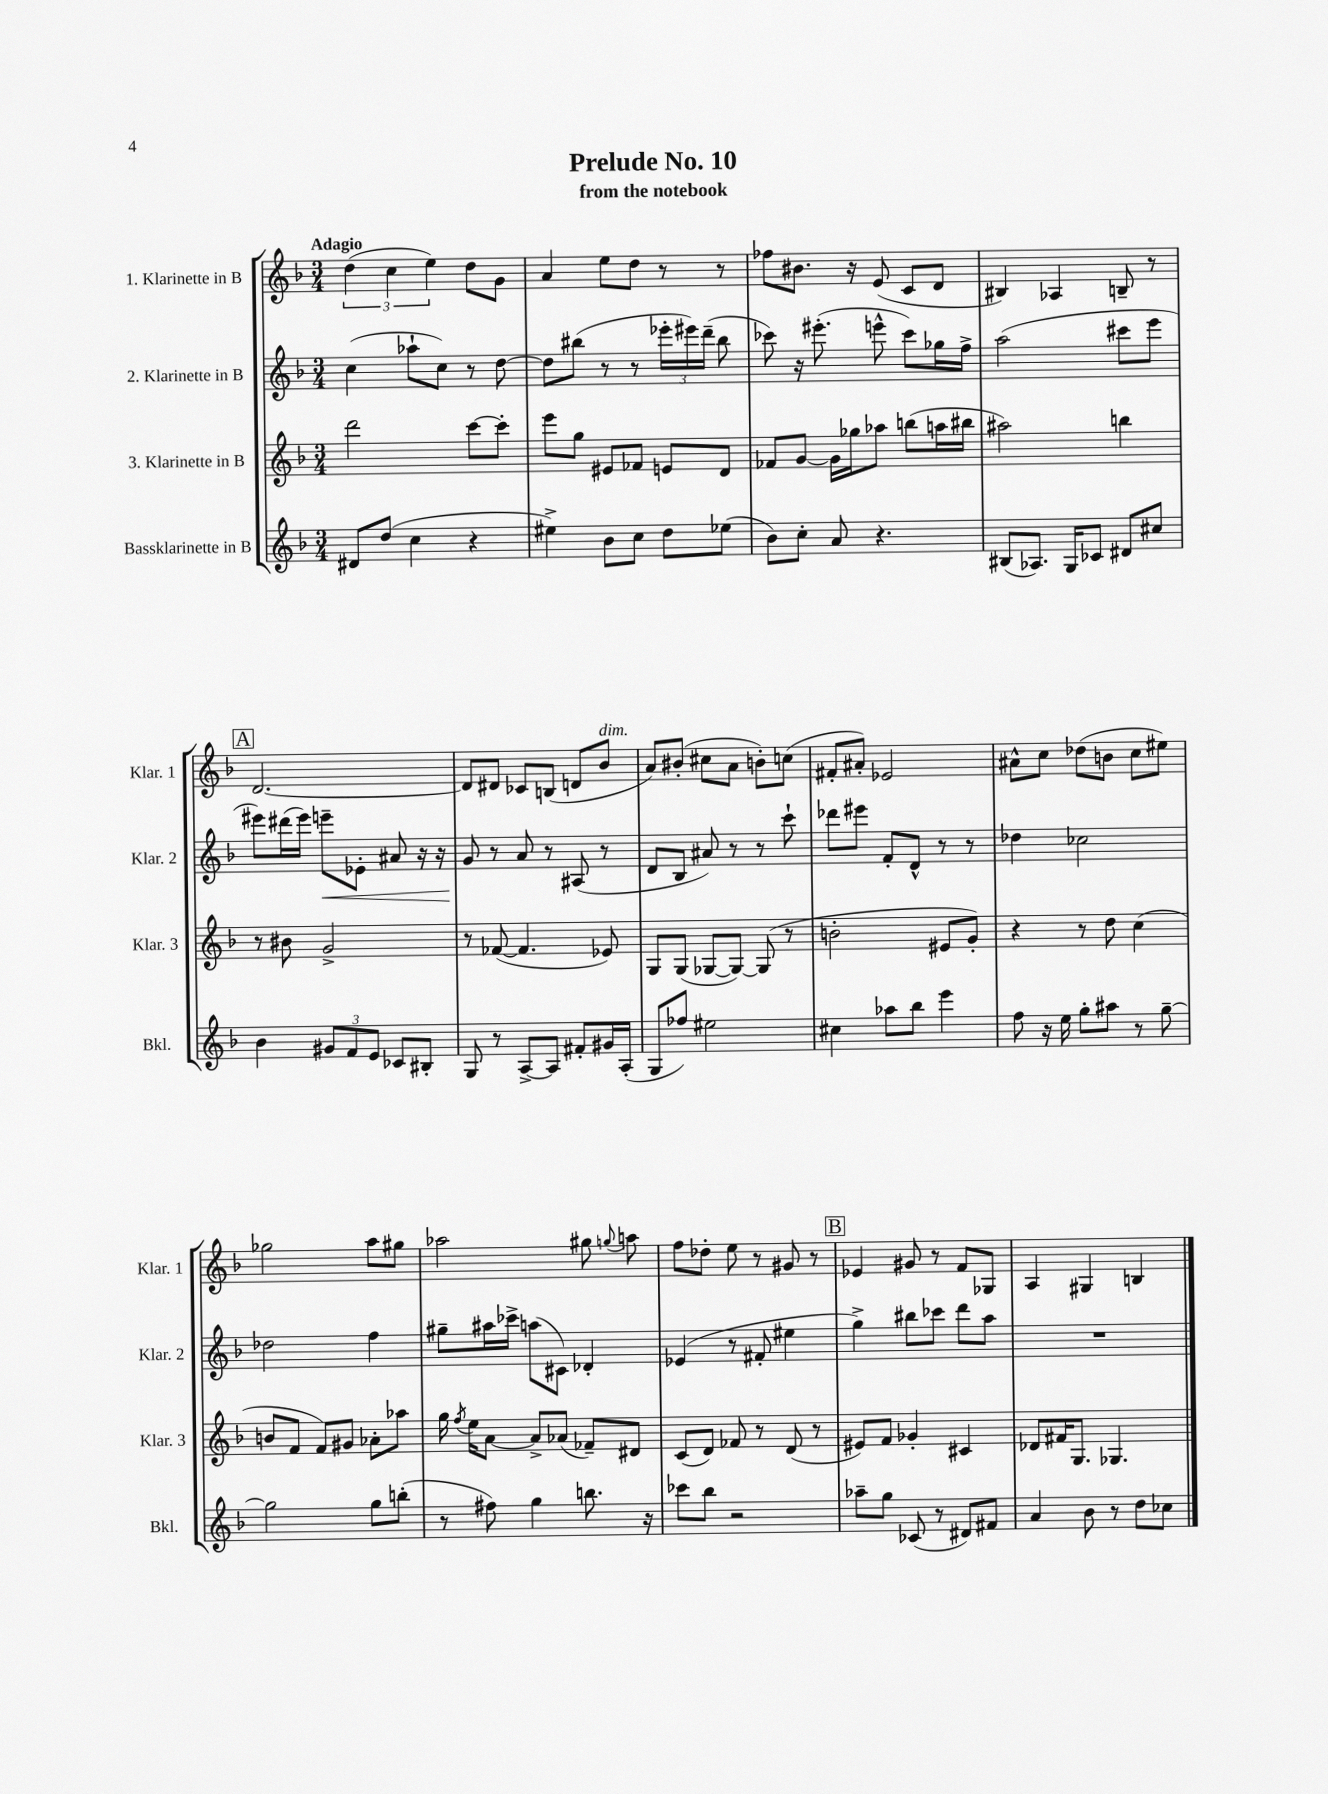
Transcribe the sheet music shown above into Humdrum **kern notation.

**kern	**kern	**kern	**kern
*staff4	*staff3	*staff2	*staff1
*clefG2	*clefG2	*clefG2	*clefG2
*k[b-]	*k[b-]	*k[b-]	*k[b-]
*M3/4	*M3/4	*M3/4	*M3/4
8d#/L	2ddd\	(4cc\	(6dd\
(8dd/J	.	.	.
.	.	.	6cc\
4cc\	.	8aa-`\L	.
.	.	.	6ee\)
.	.	8cc\J)	.
4r	[8ccc\L	8r	8dd\L
.	8ccc'\]J	[8dd\	8g\J
=	=	=	=
4ee#^\)	8eee\L	8dd\]L	4a/
.	8gg\J	(8bb#\J	.
8b-\L	8e#/L	8r	8ee\L
8cc\J	8f-/J	8r	8dd\J
8dd\L	8e/L	24eee-'\LL	8r
.	.	24eee#\)	.
.	.	(24ddd~\JJ	.
(8ee-\J	8d/J	8bb#\	8r
=	=	=	=
8b-\L)	8f-/L	8ccc-\)	8ff-\L
8cc'\J	[8g/J	16r	8.b#\J
.	.	(8.eee#'\	.
8a/	16g\]LL	.	.
.	16gg-\J	.	16r
4.r	8aa-\J	8eee^^\	(8e/
.	(8bb\L	8ccc-\L)	8c/L
.	16aa\L	16gg-\L	8d/J
.	16bb#\JJ	16ff^\JJ	.
=	=	=	=
(8B#/L	2aa#\)	(2aa\	4B#/)
8.A-/J)	.	.	.
.	.	.	4A-/
16G/LK	.	.	.
8c-/J	.	.	.
8d#/L	4bb\	8ccc#\L	8B~/
8cc#/J	.	8eee\J	8r
=	=	=	=
4b-\	8r	8eee#\L)	[2.d/
.	8b#\	(16ddd#\L	.
.	.	16eee#\JJ)	.
12g#/L	2g^/	8eee~\L	.
12f/	.	.	.
.	.	8e-'\J	.
12e/J	.	.	.
8c-/L	.	8a#/	.
8B#'/J	.	16r	.
.	.	16r	.
=	=	=	=
8G/	8r	8g/	8d/]L
8r	([8f-/	8r	8d#/J
[8A^/L	4.f-/]	8a/	8c-/L
8A/]J	.	8r	(8B/J
8f#'/L	.	(8A#/	8d/L
16g#/L	8e-/)	8r	8b-/J
(16A'/JJ	.	.	.
=	=	=	=
8G/L	8G/L	8d/L	8a/L)
8ff-/J)	(8G/J	8B-/J	(8b#'/J
2ee#\	[8G-/L	8a#/)	8cc#\L
.	8G-/_J)	8r	8a\J
.	(8G-/]	8r	8b'\L)
.	8r	8ccc`\	(8cc\J
=	=	=	=
4cc#\	2b'\	8ddd-\L	8f#'/L
.	.	8eee#\J	8a#'/J)
8aa-\L	.	8f'/L	2e-/
8bb-\J	.	8d^^/J	.
4eee\	8e#/L	8r	.
.	8g'/J)	8r	.
=	=	=	=
8ff\	4r	4dd-\	8a#^^\L
16r	.	.	8cc\J
16ee\	.	.	.
8gg'\L	8r	2cc-\	(8dd-\L
8aa#\J	8dd\	.	8b\J
8r	(4cc\	.	8cc\L
[8gg~\	.	.	8ee#\J)
=	=	=	=
2gg\]	8b/L	2dd-\	2gg-\
.	8f/J	.	.
.	8f/L)	.	.
.	8g#/J	.	.
8gg\L	8a-'\L	4ff\	8aa\L
(8bb'\J	8aa-\J	.	8gg#\J
=	=	=	=
8r	16gg\	8gg#~\L	2aa-\
.	8qff/	.	.
.	16ee\LK	.	.
8ff#\)	[8a\J	16aa#\L	.
.	.	16ccc-^\JJ	.
4gg\	8a^/]L	(8aa\L	.
.	(8a-/J	8c#\J)	.
8.bb\	8f-~/L)	4d-'/	8gg#\
.	.	.	8qqgg/
.	8d#/J	.	8aa\
16r	.	.	.
=	=	=	=
8ccc-\L	(8c/L	(4e-/	8ff\L
8bb-\J	8d/J)	.	8dd-'\J
2r	8f-/	8r	8ee\
.	8r	8f#'/	8r
.	(8d/	4ee#\	8g#/
.	8r	.	8r
=	=	=	=
8aa-~\L	8e#/L)	4gg^\)	4e-/
8gg\J	8f/J	.	.
(8c-/	4g-'/	8bb#\L	8g#/
8r	.	8ccc-\J	8r
8d#/L)	4c#/	8ddd\L	8f/L
8f#/J	.	8aa\J	8G-/J
=	=	=	=
4a/	8d-/L	2.r	4A/
.	16f#/K	.	.
.	8.G/J	.	.
8b-\	.	.	4G#/
8r	4.G-/	.	.
8dd\L	.	.	4B/
8cc-\J	.	.	.
==	==	==	==
*-	*-	*-	*-
